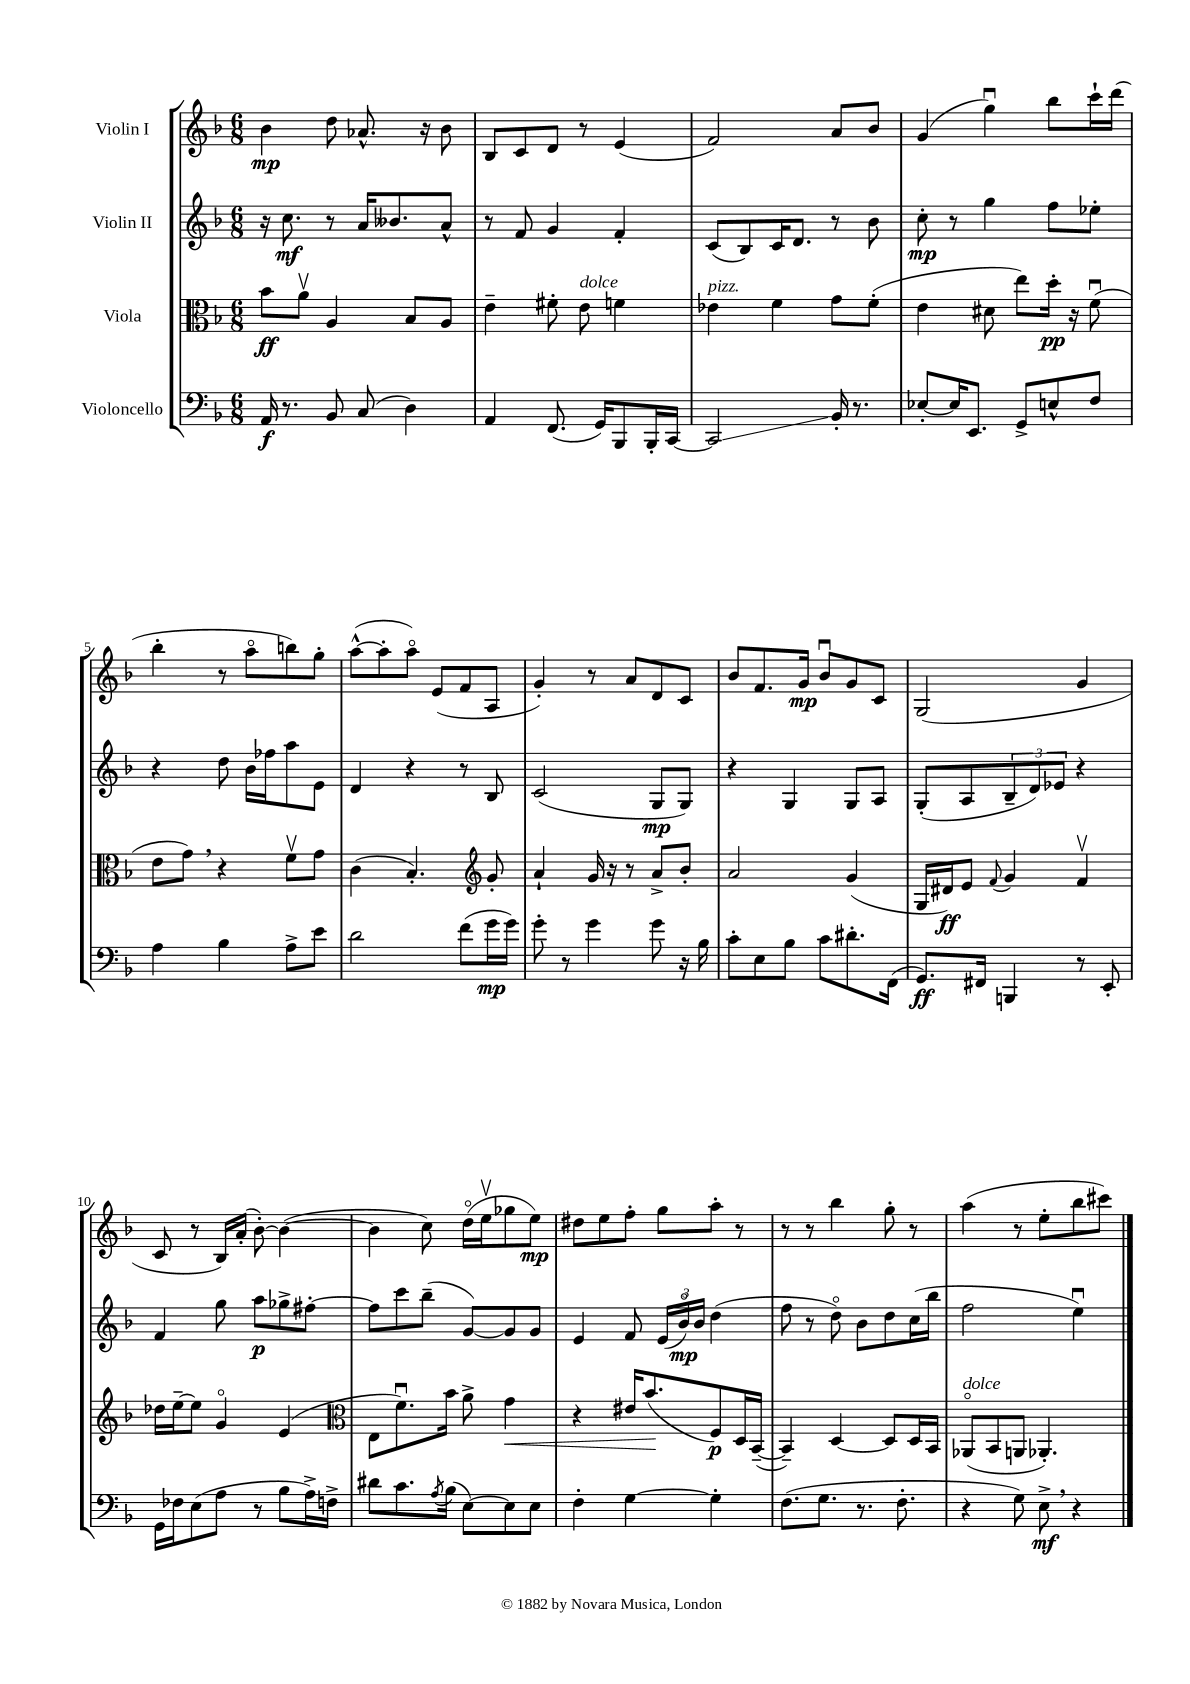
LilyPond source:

<<
\new StaffGroup <<
\new Staff = "s0" \with { instrumentName = "Violin I" } {
    \clef treble \key f \major \numericTimeSignature \time 6/8
    bes'4\mp d''8 aes'8.-^ r16 bes'8 |
    bes8 c'8 d'8 r8 e'4( |
    f'2) a'8 bes'8 |
    g'4( g''4\downbow) bes''8 c'''16-! d'''16( |
    bes''4-. r8 a''8\flageolet b''8) g''8-. |
    a''8~-^( a''8-. a''8\flageolet) e'8( f'8 a8 |
    g'4-.) r8 a'8 d'8 c'8 |
    bes'8 f'8. g'16\mp bes'8\downbow g'8 c'8 |
    g2( g'4 |
    c'8 r8 bes16) a'16-.( bes'8~-.) bes'4~( |
    bes'4 c''8) d''16\flageolet( e''16\upbow ges''8 e''8\mp) |
    dis''8 e''8 f''8-. g''8 a''8-. r8 |
    r8 r8 bes''4 g''8-. r8 |
    a''4( r8 e''8-. bes''8 cis'''8) \bar "|." |
}
\new Staff = "s1" \with { instrumentName = "Violin II" } {
    \clef treble \key f \major \numericTimeSignature \time 6/8
    r16 c''8.\mf r8 a'16 beses'8. a'8-^ |
    r8 f'8 g'4 f'4-. |
    c'8( bes8) c'16 d'8. r8 bes'8 |
    c''8-.\mp r8 g''4 f''8 ees''8-. |
    r4 d''8 bes'16 fes''16 a''8 e'8 |
    d'4 r4 r8 bes8 |
    c'2( g8\mp g8) |
    r4 g4 g8 a8 |
    g8-.( a8 \tuplet 3/2 { bes8-- d'8) ees'8 } r4 |
    f'4 g''8 a''8\p ges''8-> fis''8~-. |
    fis''8 c'''8 bes''8--( g'8~) g'8 g'8 |
    e'4 f'8 \tuplet 3/2 { e'16( bes'16\flageolet\mp) bes'16 } d''4( |
    f''8 r8 d''8\flageolet) bes'8 d''8 c''16( bes''16 |
    f''2 e''4\downbow) \bar "|." |
}
\new Staff = "s2" \with { instrumentName = "Viola" } {
    \clef alto \key f \major \numericTimeSignature \time 6/8
    bes'8\ff a'8\upbow a4 bes8 a8 |
    e'4-- fis'8-. e'8^\markup { \italic "dolce" } f'4 |
    ees'4^\markup { \italic "pizz." } f'4 g'8 f'8-.( |
    e'4 dis'8 e''8) d''16-.\pp r16 f'8\downbow( |
    e'8 g'8) \breathe r4 f'8\upbow g'8 |
    c'4( bes4.-.) \clef treble g'8-. |
    a'4-! g'16 r16 r8 a'8-> bes'8-. |
    a'2 g'4( |
    g16 dis'16\ff) e'8 \appoggiatura { f'8 } g'4 f'4\upbow |
    des''16 e''16~-- e''8 g'4\flageolet e'4( |
    \clef alto e8 f'8.\downbow) bes'16 a'8-> g'4\< |
    r4 eis'16 bes'8.\!( f8\p) d16 bes,16~--( |
    bes,4--) d4~ d8 d16 bes,16 |
    aes,8\flageolet^\markup { \italic "dolce" }( bes,8 a,8 aes,4.-.) \bar "|." |
}
\new Staff = "s3" \with { instrumentName = "Violoncello" } {
    \clef bass \key f \major \numericTimeSignature \time 6/8
    a,16\f r8. bes,8 c8( d4) |
    a,4 f,8.( g,16) bes,,8 bes,,16-. c,16~ |
    c,2\glissando bes,16-. r8. |
    ees8~-. ees16 e,8. g,8-> e8-^ f8 |
    a4 bes4 a8-> e'8 |
    d'2 f'8( g'16\mp g'16) |
    g'8-. r8 g'4 g'8 r16 bes16 |
    c'8-. e8 bes8 c'8 dis'8.-. f,16( |
    g,8.\ff) fis,16 b,,4 r8 e,8-. |
    g,16 fes16 e8( a8 r8 bes8 a16->) f16-> |
    dis'8 c'8. \acciaccatura { a8 } bes16( e8~) e8 e8 |
    f4-. g4~ g4-. |
    f8.( g8. r8. f8.-. |
    r4 g8) e8->\mf \breathe r4 \bar "|." |
}
>>
>>
